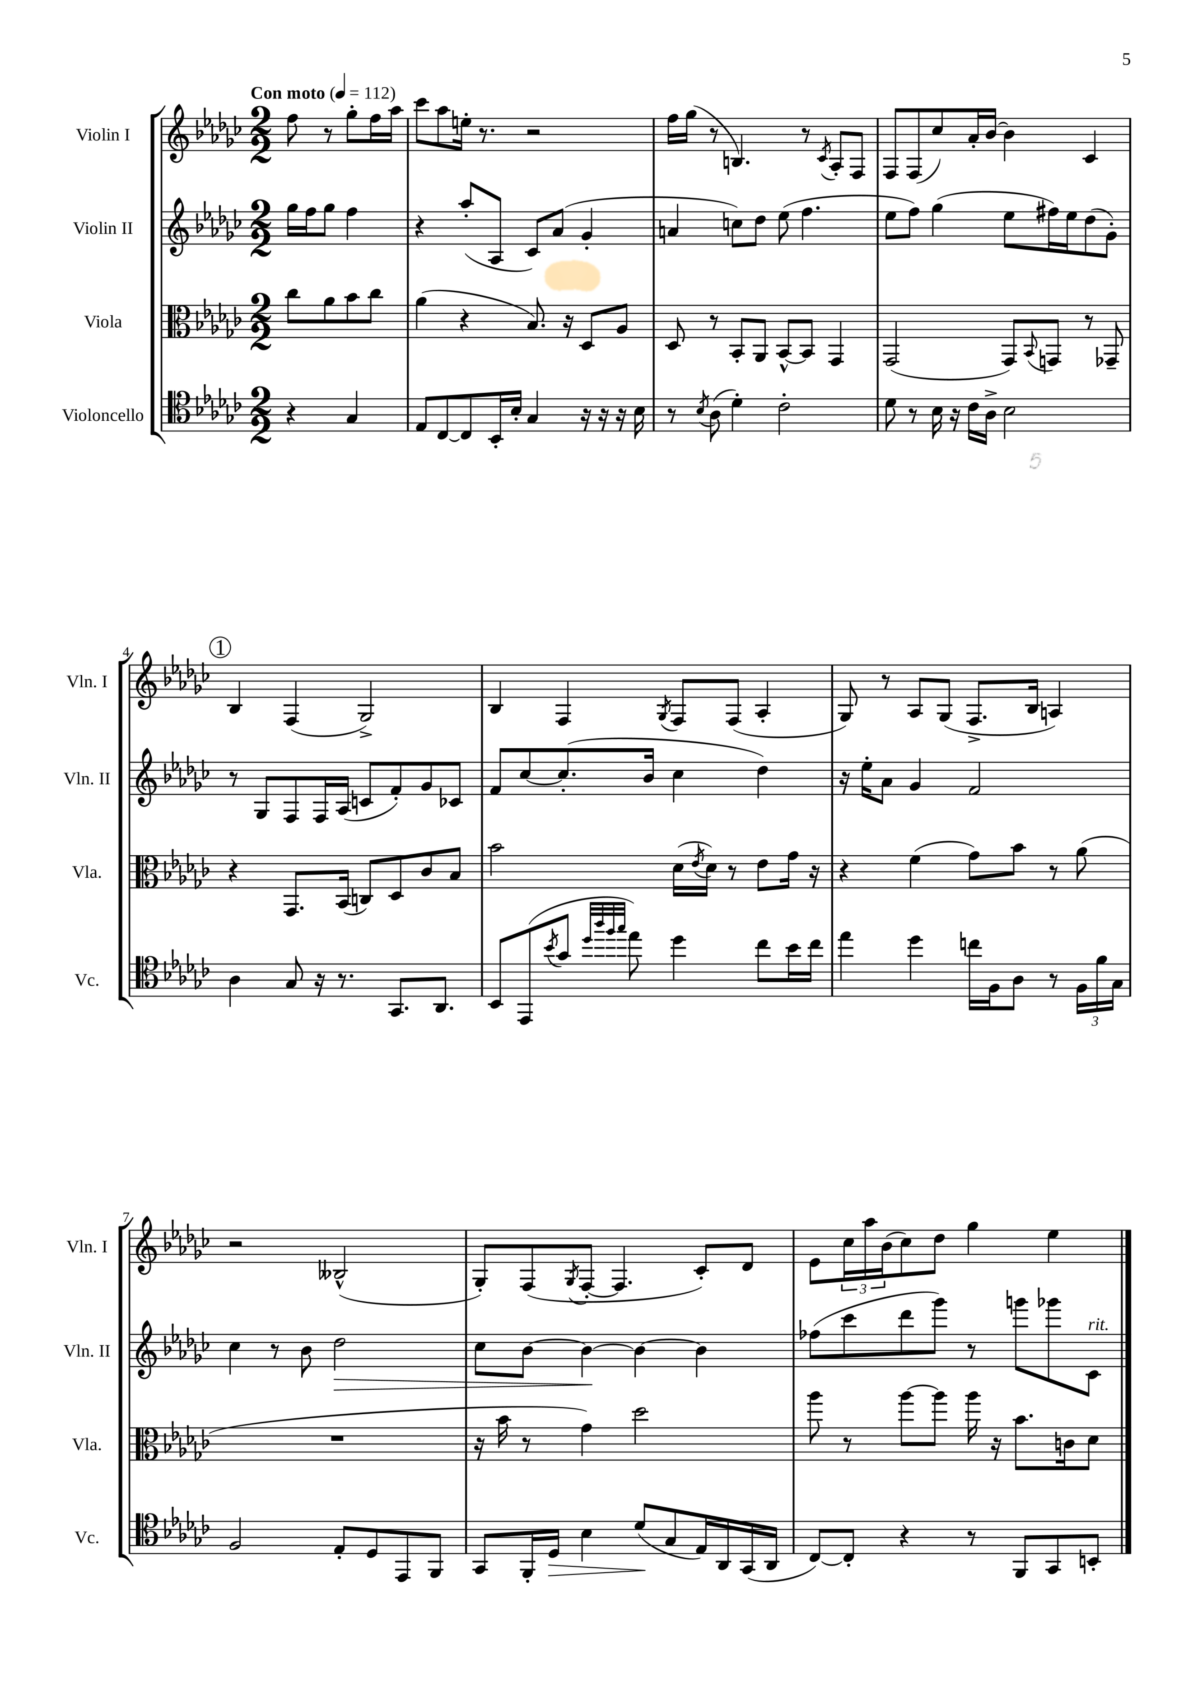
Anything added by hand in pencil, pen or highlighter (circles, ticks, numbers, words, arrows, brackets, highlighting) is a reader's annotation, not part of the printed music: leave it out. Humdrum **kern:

**kern	**dynam	**kern	**kern	**dynam	**kern
*part4	*part4	*part3	*part2	*part2	*part1
*staff4	*staff4	*staff3	*staff2	*staff2	*staff1
*I"Violoncello	*	*I"Viola	*I"Violin II	*	*I"Violin I
*I'Vc.	*	*I'Vla.	*I'Vln. II	*	*I'Vln. I
*clefC4	*	*clefC3	*clefG2	*	*clefG2
*k[b-e-a-d-g-c-]	*	*k[b-e-a-d-g-c-]	*k[b-e-a-d-g-c-]	*	*k[b-e-a-d-g-c-]
*M2/2	*	*M2/2	*M2/2	*	*M2/2
*MM112	*	*MM112	*MM112	*	*MM112
=	=	=	=	=	=
!	!	!	!	!	!LO:TX:a:B:t=Con moto
4r	.	8cc-\L	16gg-\LL	.	8ff\
.	.	.	16ff\J	.	.
.	.	8a-\	8gg-\J	.	8r
4G-/	.	8b-\	4ff\	.	8gg-'\L
.	.	8cc-\J	.	.	16ff\L
.	.	.	.	.	16aa-\JJ
=1	=1	=1	=1	=1	=1
8E-/L	.	(4a-\	4r	.	8ccc-\L
[8C-/	.	.	.	.	8aa-\
8C-/]	.	4r	(8aa-'/L	.	16een'\Jk
.	.	.	.	.	8.r
16BB-'/L	.	.	8A-/J	.	.
16B-'/JJ	.	.	.	.	.
4G-/	.	8.B-/)	8c-/L)	.	2r
.	.	.	(8a-/J	.	.
.	.	16r	.	.	.
16r	.	8D-/L	4g-'/	.	.
16r	.	.	.	.	.
16r	.	8A-/J	.	.	.
16B-\	.	.	.	.	.
=2	=2	=2	=2	=2	=2
8r	.	8D-/	4an/	.	16ff\LL
.	.	.	.	.	(16gg-\JJ
8qB-/	.	.	.	.	.
(8A-\	.	8r	.	.	8r
4d-'\)	.	8BB-'/L	8ccn\L)	.	4.Bn/)
.	.	8AA-/J	8dd-\J	.	.
2c-'\	.	[8BB-^^/L	(8ee-\	.	.
.	.	8BB-/J]	4.ff\	.	8r
.	.	.	.	.	8qc-/
.	.	4GG-/	.	.	8A-'/L
.	.	.	.	.	8F/J
=3	=3	=3	=3	=3	=3
8d-\	.	(2GG-/	8ee-\L	.	8F/L
8r	.	.	8ff\J)	.	(8F/
16B-\	.	.	(4gg-\	.	8cc-/)
16r	.	.	.	.	.
16c-\LL	.	.	.	.	16a-'/L
16A-^\JJ	.	.	.	.	[16b-/JJ
2B-\	.	8GG-/L)	8ee-\L	.	4b-\]
.	.	8qqBB-/	.	.	.
.	.	8GGn/J	16ff#X\L)	.	.
.	.	.	16ee-\J	.	.
.	.	8r	(8dd-\	.	4c-/
.	.	8GG-X~/	8g-'\J)	.	.
!!LO:LB:g=z
!!LO:REH:place=s1:t=1
=4	=4	=4	=4	=4	=4
4A-\	.	4r	8r	.	4B-/
.	.	.	8G-/L	.	.
8G-/	.	8.GG-/L	8F/	.	(4F/
16r	.	.	16F/L	.	.
8.r	.	(16BB-/Jk	(16A-/JJ	.	.
.	.	8Cn/L)	8cn/L	.	2G-^/)
8.GG-/L	.	8D-/	8f'/)	.	.
.	.	8c-/	8g-/	.	.
8.AA-/J	.	.	.	.	.
.	.	8B-/J	8c-X/J	.	.
=5	=5	=5	=5	=5	=5
8BB-/L	.	2b-\	8f/L	.	4B-/
(8EE-/	.	.	[8cc-/	.	.
8qb-/	.	.	.	.	.
8g-/J	.	.	(8.cc-'/]	.	4F/
32qqdd-/LLL	.	.	.	.	.
32qqaa-/	.	.	.	.	.
32qqff/	.	.	.	.	.
32qqgg-/JJJ	.	.	.	.	.
8ee-\)	.	.	.	.	.
.	.	.	16b-/Jk	.	.
.	.	.	.	.	8qG-/
4dd-\	.	(16d-\LL	4cc-\	.	8F/L
.	.	8qe-/	.	.	.
.	.	16d-\JJ)	.	.	.
.	.	8r	.	.	(8F/J
8cc-\L	.	8e-\L	4dd-\)	.	4A-'/
16b-\L	.	16g-\Jk	.	.	.
16cc-\JJ	.	16r	.	.	.
=6	=6	=6	=6	=6	=6
4ee-\	.	4r	16r	.	8G-/)
.	.	.	16ee-'\KL	.	.
.	.	.	8a-\J	.	8r
4dd-\	.	(4f\	4g-/	.	8A-/L
.	.	.	.	.	(8G-/J
16ccn\LL	.	8g-\L)	2f/	.	8.F^/L
16F\J	.	.	.	.	.
8A-\J	.	8b-\J	.	.	.
.	.	.	.	.	16B-/Jk
8r	.	8r	.	.	4An/)
24F\LL	.	(8a-\	.	.	.
24f\	.	.	.	.	.
24G-\JJ	.	.	.	.	.
!!LO:LB:g=z
=7	=7	=7	=7	=7	=7
2F/	.	1r	4cc-\	.	2r
.	.	.	8r	.	.
.	.	.	8b-\	.	.
!	!	!	!	!LO:HP:b	!
8E-'/L	.	.	2dd-\	>	(2B--X^^/
8D-/	.	.	.	.	.
8EE-/	.	.	.	.	.
8FF/J	.	.	.	.	.
=8	=8	=8	=8	=8	=8
8GG-/L	.	16r	8cc-\L	.	8G-'/L)
.	.	16b-\	.	.	.
16FF'/L	.	8r	[8b-\J	.	(8F/
!	!LO:HP:b	!	!	!	!
16D-/JJ	>	.	.	.	.
.	.	.	.	.	8qG-/
4B-\	.	4g-\)	4b-\_	.	[8F'/J
.	.	.	.	.	4.F/]
(8d-/L	.	2dd-\	4b-\_	]	.
8G-/	]	.	.	.	.
16E-/L)	.	.	4b-\]	.	8c-'/L)
16AA-/	.	.	.	.	.
(16GG-/	.	.	.	.	8d-/J
16AA-/JJ	.	.	.	.	.
=9	=9	=9	=9	=9	=9
[8C-/L)	.	8aa-\	(8ff-X\L	.	8e-\L
8C-'/J]	.	8r	8ccc-\	.	24cc-\L
.	.	.	.	.	24aa-\
.	.	.	.	.	(24b-\J
4r	.	[8aa-\L	8ddd-\	.	8cc-\)
.	.	8aa-\J]	8ggg-\J)	.	8dd-\J
8r	.	16aa-\	8r	.	4gg-\
.	.	16r	.	.	.
8FF/L	.	8.b-\L	8gggn\L	.	.
8GG-/	.	.	8ggg-X\	.	4ee-\
.	.	16cn\k	.	.	.
!	!	!	!LO:TX:a:i:t=rit.	!	!
8BBn'/J	.	8d-\J	8c-\J	.	.
==	==	==	==	==	==
*-	*-	*-	*-	*-	*-
